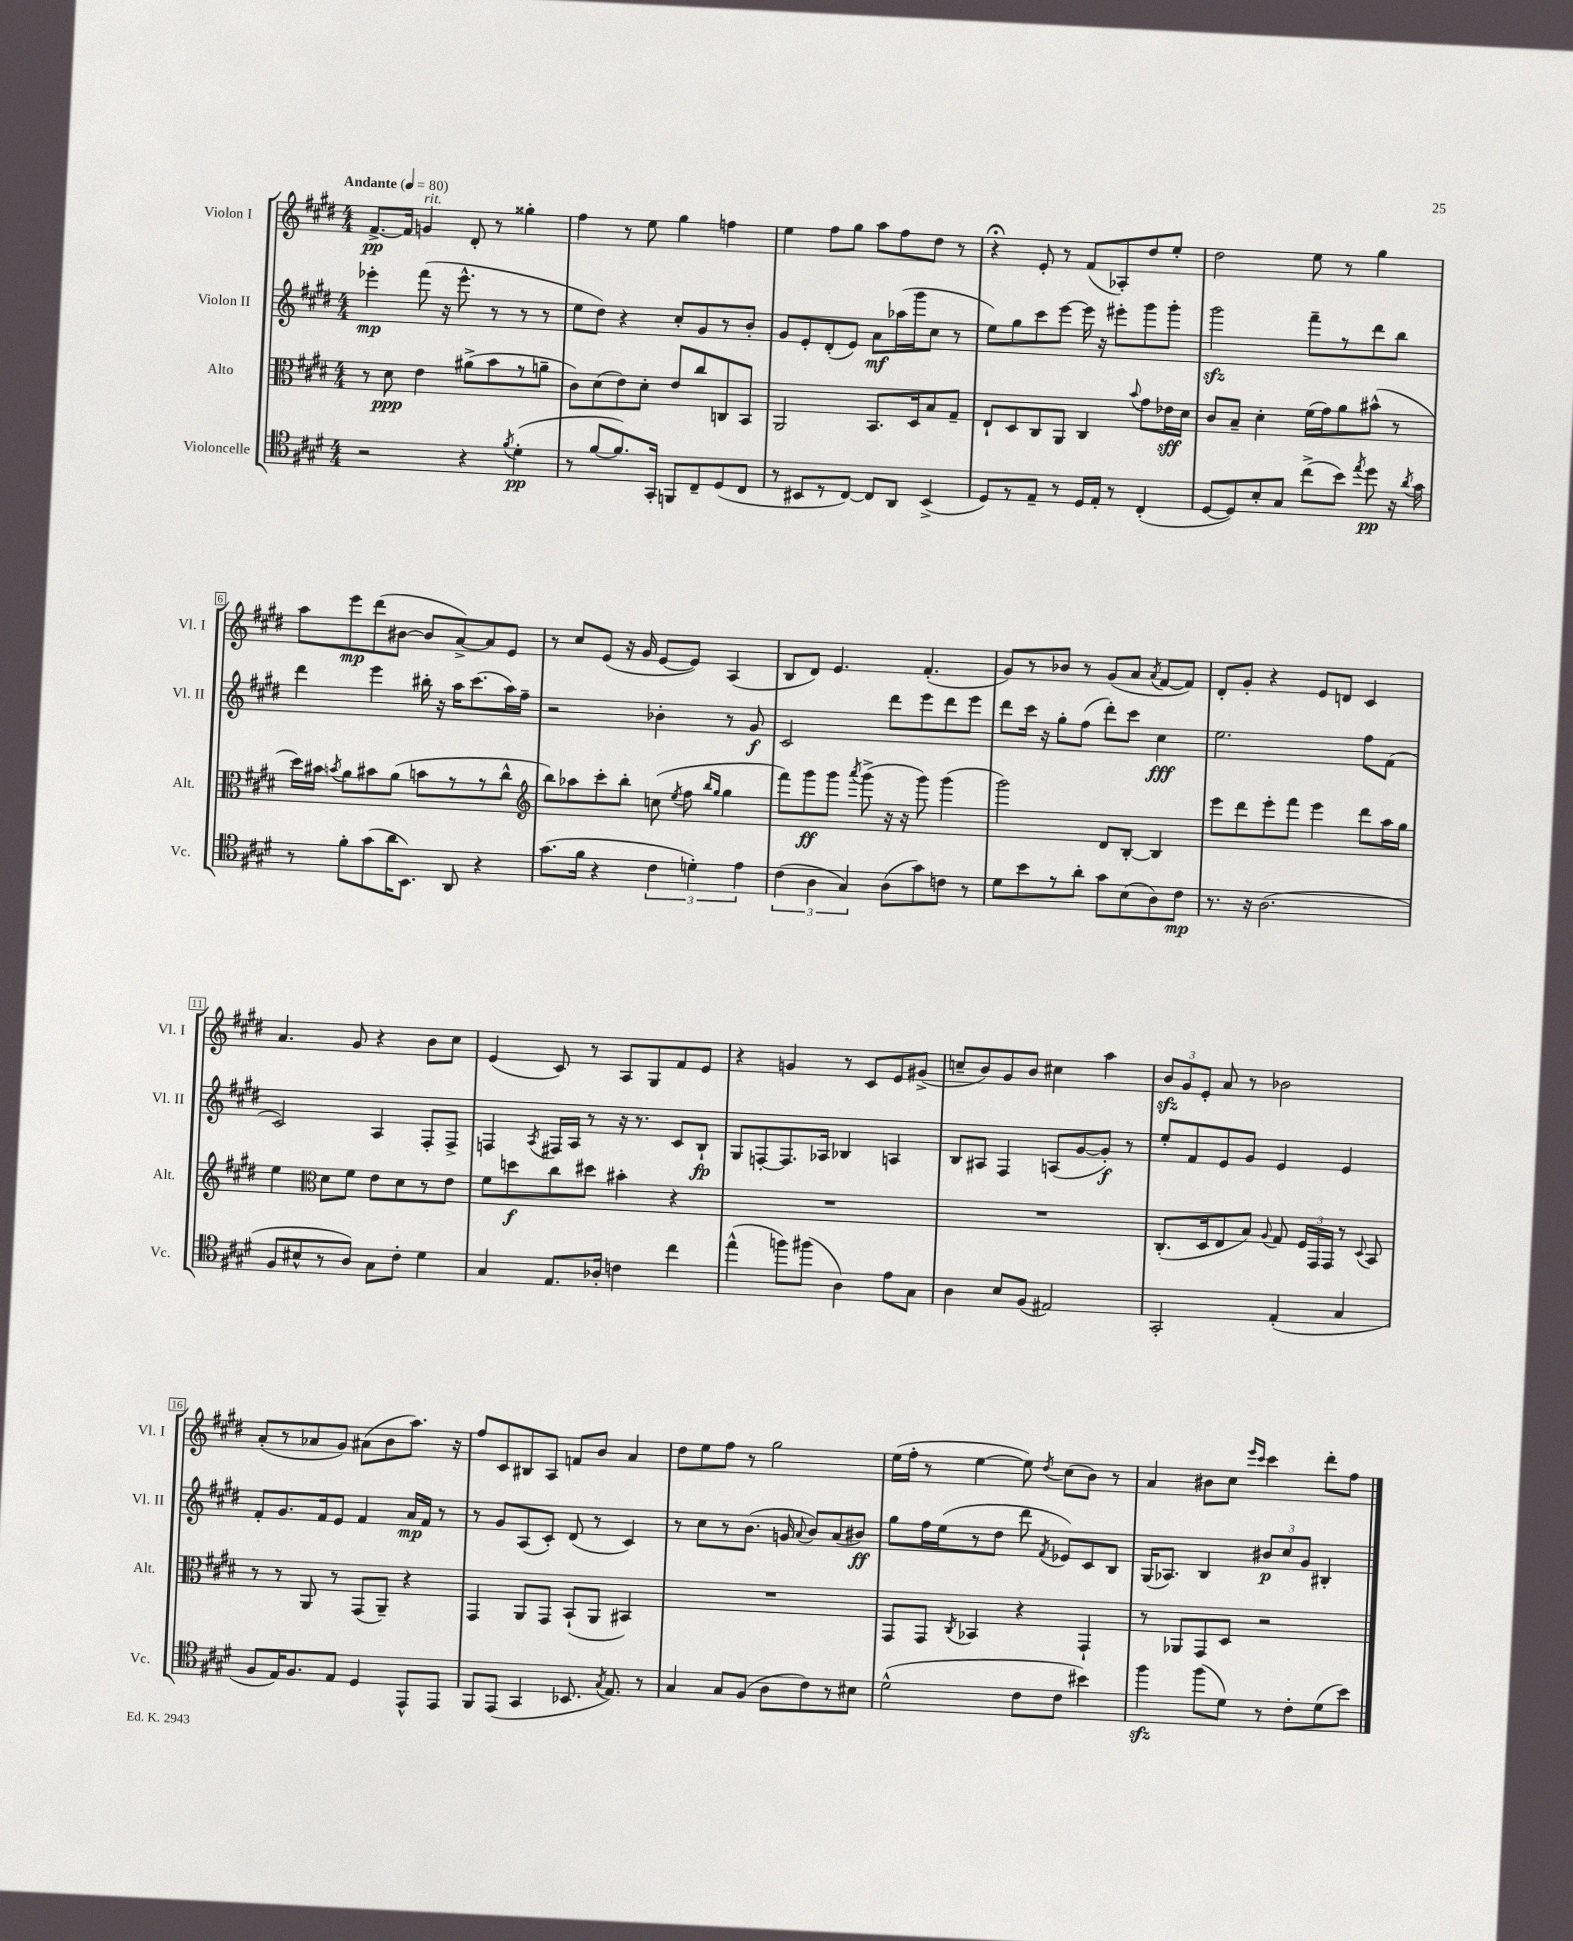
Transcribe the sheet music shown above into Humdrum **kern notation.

**kern	**kern	**kern	**kern
*staff4	*staff3	*staff2	*staff1
*clefC4	*clefC3	*clefG2	*clefG2
*k[f#c#g#d#]	*k[f#c#g#d#]	*k[f#c#g#d#]	*k[f#c#g#d#]
*M4/4	*M4/4	*M4/4	*M4/4
*MM80	*MM80	*MM80	*MM80
2r	8r	4eee-'	[8.f#^
.	8d#	.	.
.	.	.	16f#]
.	4e	(8fff#	4g
.	.	16r	.
.	.	8.eee-^^	.
4r	(8a#^	.	8d#'
.	8b	8r	8r
8qf#	.	.	.
(4d#'	8r	8r	4gg##'
.	8a~	8r	.
=	=	=	=
8r	8c#)	8ee	4ff#
[8f#	(8d#	8dd#)	.
8.f#])	8e)	4r	8r
.	8d#'	.	8ee
16GG#'	.	.	.
8FF	8e	8cc#'	4gg#
8C#~	8cc#	8g#	.
(8D#	8C	8r	4ff
8C#	8BB	8b'	.
=	=	=	=
8r	2AA	8g#	4ee
8BB#	.	8e'	.
8r	.	(8d#'	8ff#
[8C#)	.	8e)	8gg#
8C#]	8.BB	8a	8aa
8AA	.	(16aa-	8ff#
.	16D#	16ggg#	.
(4BB#^	8B	8cc#	8dd#
.	8G#~	8r	8r
=	=	=	=
8D#)	8E`	8ee)	4r;
8r	8D#	8gg#	.
8E~	8C#	8ccc#	8e'
8r	8AA	[8eee	8r
16D#	4C#	16eee]	(8f#
16E'	.	16r	.
8r	.	8eee#'	8A-')
.	8qqb	.	.
(4C#'	8g#	8ggg#	8dd#
.	16e-	8ggg#'	8ee'
.	16d#	.	.
=	=	=	=
[8D#	8c#	2ggg#	2dd#
8D#])	8B~	.	.
8B'	4d#'	.	.
8G#	.	.	.
(8cc#^	(16f#	8fff#~	8ee
.	16g#)	.	.
8b)	8a	8r	8r
8qee	.	.	.
8dd#	(8b#^^	8ddd#	4gg#
16r	8r	8bb	.
8qa	.	.	.
16g#	.	.	.
=	=	=	=
8r	16dd#)	4ddd#	8aa
.	16b#	.	.
.	8qb	.	.
8f#'	8a	.	8eee
(8g#	8b#	4eee	(8ddd#
16a	(8a	.	[8b#
8.BB)	.	.	.
.	8b	16bb#'	8b#]
.	.	16r	.
8AA	8r	16aa	[8a^)
.	.	(8.ccc#	.
4r	8r	.	8a]
.	8cc#^^	16aa)	8e
.	.	16ff#~	.
=	=	=	=
*	*clefG2	*	*
(8.g#	8bb)	2r	8r
.	8aa-	.	8cc#
16f#	.	.	.
4r	8ccc#'	.	(8e
.	8bb'	.	16r
.	.	.	16g#
6c#	(8cc	4b-'	[8e
.	8qee	.	.
.	8ff#	.	8e])
6d')	.	.	.
.	16qqbb	.	.
.	16qqgg#	.	.
.	4gg#	8r	(4A
6e	.	.	.
.	.	8g#	.
=	=	=	=
(6c#	8fff#)	2c#	8B
.	8ggg#	.	8d#)
6A	.	.	.
.	8ggg#	.	4.e
6G#)	.	.	.
.	8qaaa	.	.
.	(8ggg#^	.	.
(8A	16r	8ddd#	.
.	16r	.	.
8g#)	8ggg#)	8eee	(4.f#'
8c	(4ggg#	8ddd#	.
8r	.	8eee	.
=	=	=	=
8d#	2ggg#)	8ddd#	8g#)
8b	.	16ccc#	8r
.	.	16r	.
8r	.	8gg#'	8b-
8a'	.	(8ff#	8r
8g#	8d#	8ddd#')	(8g#
(8B	[8B'	8ccc#	8a
.	.	.	8qa
8A)	4B]	4cc#	[8f#
8c#	.	.	8f#])
=	=	=	=
8.r	8eee	2.ee	8d#'
.	8ddd#	.	8g#'
16r	.	.	.
(2.A	8eee'	.	4r
.	8fff#	.	.
.	4eee	.	8e
.	.	.	8d
.	8ddd#	8ff#	4c#
.	16aa	(8f#	.
.	16gg#	.	.
=	=	=	=
8F#	4ee	2c#)	4.a
8B#^^	.	.	.
*	*clefC3	*	*
8r	8d#	.	.
8A)	8f#	.	8g#
8G#	8e	4A	4r
8c#'	8d#	.	.
4d#	8r	8F#'	8b
.	8e	8F#^	8cc#
=	=	=	=
4G#	8f#	4F	(4e
.	8dd	.	.
.	.	8qA	.
8.E	8cc#	16F#	8c#)
.	.	16A	.
.	8dd#	8r	8r
16A-'	.	.	.
4c	4b#'	16r	8A
.	.	8.r	.
.	.	.	8G#
4cc#	4r	8c#	8f#
.	.	8B`	8e
=	=	=	=
(4ee^^	1r	8G#	4r
.	.	[8F'	.
8ff)	.	8.F]	4g
(8ff#	.	.	.
.	.	16A-	.
4A)	.	4B-	8r
.	.	.	8c#
8e	.	4A	8e
8G#	.	.	(8g#^
=	=	=	=
4A	1r	8B	8cc~
.	.	8A#	8b)
8B	.	4F#	8g#
(8F#	.	.	8b
2E#)	.	(8A	4cc#
.	.	[8g#	.
.	.	8g#'])	4aa
.	.	8r	.
=	=	=	=
2GG#'	(8.C#'	8ee'	12b
.	.	.	12g#
.	.	8f#	.
.	.	.	12e'
.	16D#	.	.
.	8E	8e	8a
.	8B)	8g#	8r
.	8qqA	.	.
(4E'	8G#	4e	2b-
.	24F#	.	.
.	24GG#	.	.
.	24GG#	.	.
4G#	8r	4e	.
.	8qqD#	.	.
.	8BB	.	.
=	=	=	=
8F#	8r	8f#'	(8a'
16E)	8r	8.g#	8r
8.F#	.	.	.
.	8AA	.	8a-
.	.	16f#	.
8E	8r	8e	8g#)
4D#	(8GG#	4f#	(8a#
.	8AA~)	.	8b
8EE^^	4r	16a	8.aa)
.	.	16f#	.
8EE	.	8r	.
.	.	.	16r
=	=	=	=
8FF#	4GG#	8r	8ff#
(8EE	.	8g#	8c#
4GG#	8AA	(8A	8B#
.	8GG#	8c#')	8A
8.BB-	(8BB`	(8d#	8f
.	8AA	8r	8b
8qG#	.	.	.
8.E)	.	.	.
.	4BB#)	4c#)	4a
8r	.	.	.
=	=	=	=
4G#	1r	8r	8dd#
.	.	8cc#	8ee
8G#	.	8r	8ff#
(8F#	.	(8.b	8r
8A	.	.	2gg#
.	.	16g	.
.	.	8qqa	.
8c#)	.	8b)	.
8r	.	(8a	.
8B#	.	8b#)	.
=	=	=	=
(2d#^^	8GG#	8gg#	(16ee
.	.	.	16ff#'
.	8GG#	16ff#	8r
.	.	(16ee	.
.	8qC#	.	.
.	4BB-	8r	[4ee
.	.	8dd#	.
8c#	4r	8ddd#	8ee])
.	.	8qf#	8qdd#
8c#	.	8e-)	(8cc#
4b#)	4GG#`	8c#	8b)
.	.	8B	8r
=	=	=	=
4ff#	8r	(16G#	4a
.	.	8.A-)	.
.	8AA-	.	.
(8ff#	8GG#	4B	8b#
8d#)	8D#	.	8cc#
.	.	.	16qqeee
.	.	.	16qqccc#
8r	2r	12b#	4ccc#
.	.	12cc#	.
8c#'	.	.	.
.	.	12g#	.
(8d#	.	4B#'	8ddd#'
8b)	.	.	8ff#
==	==	==	==
*-	*-	*-	*-
